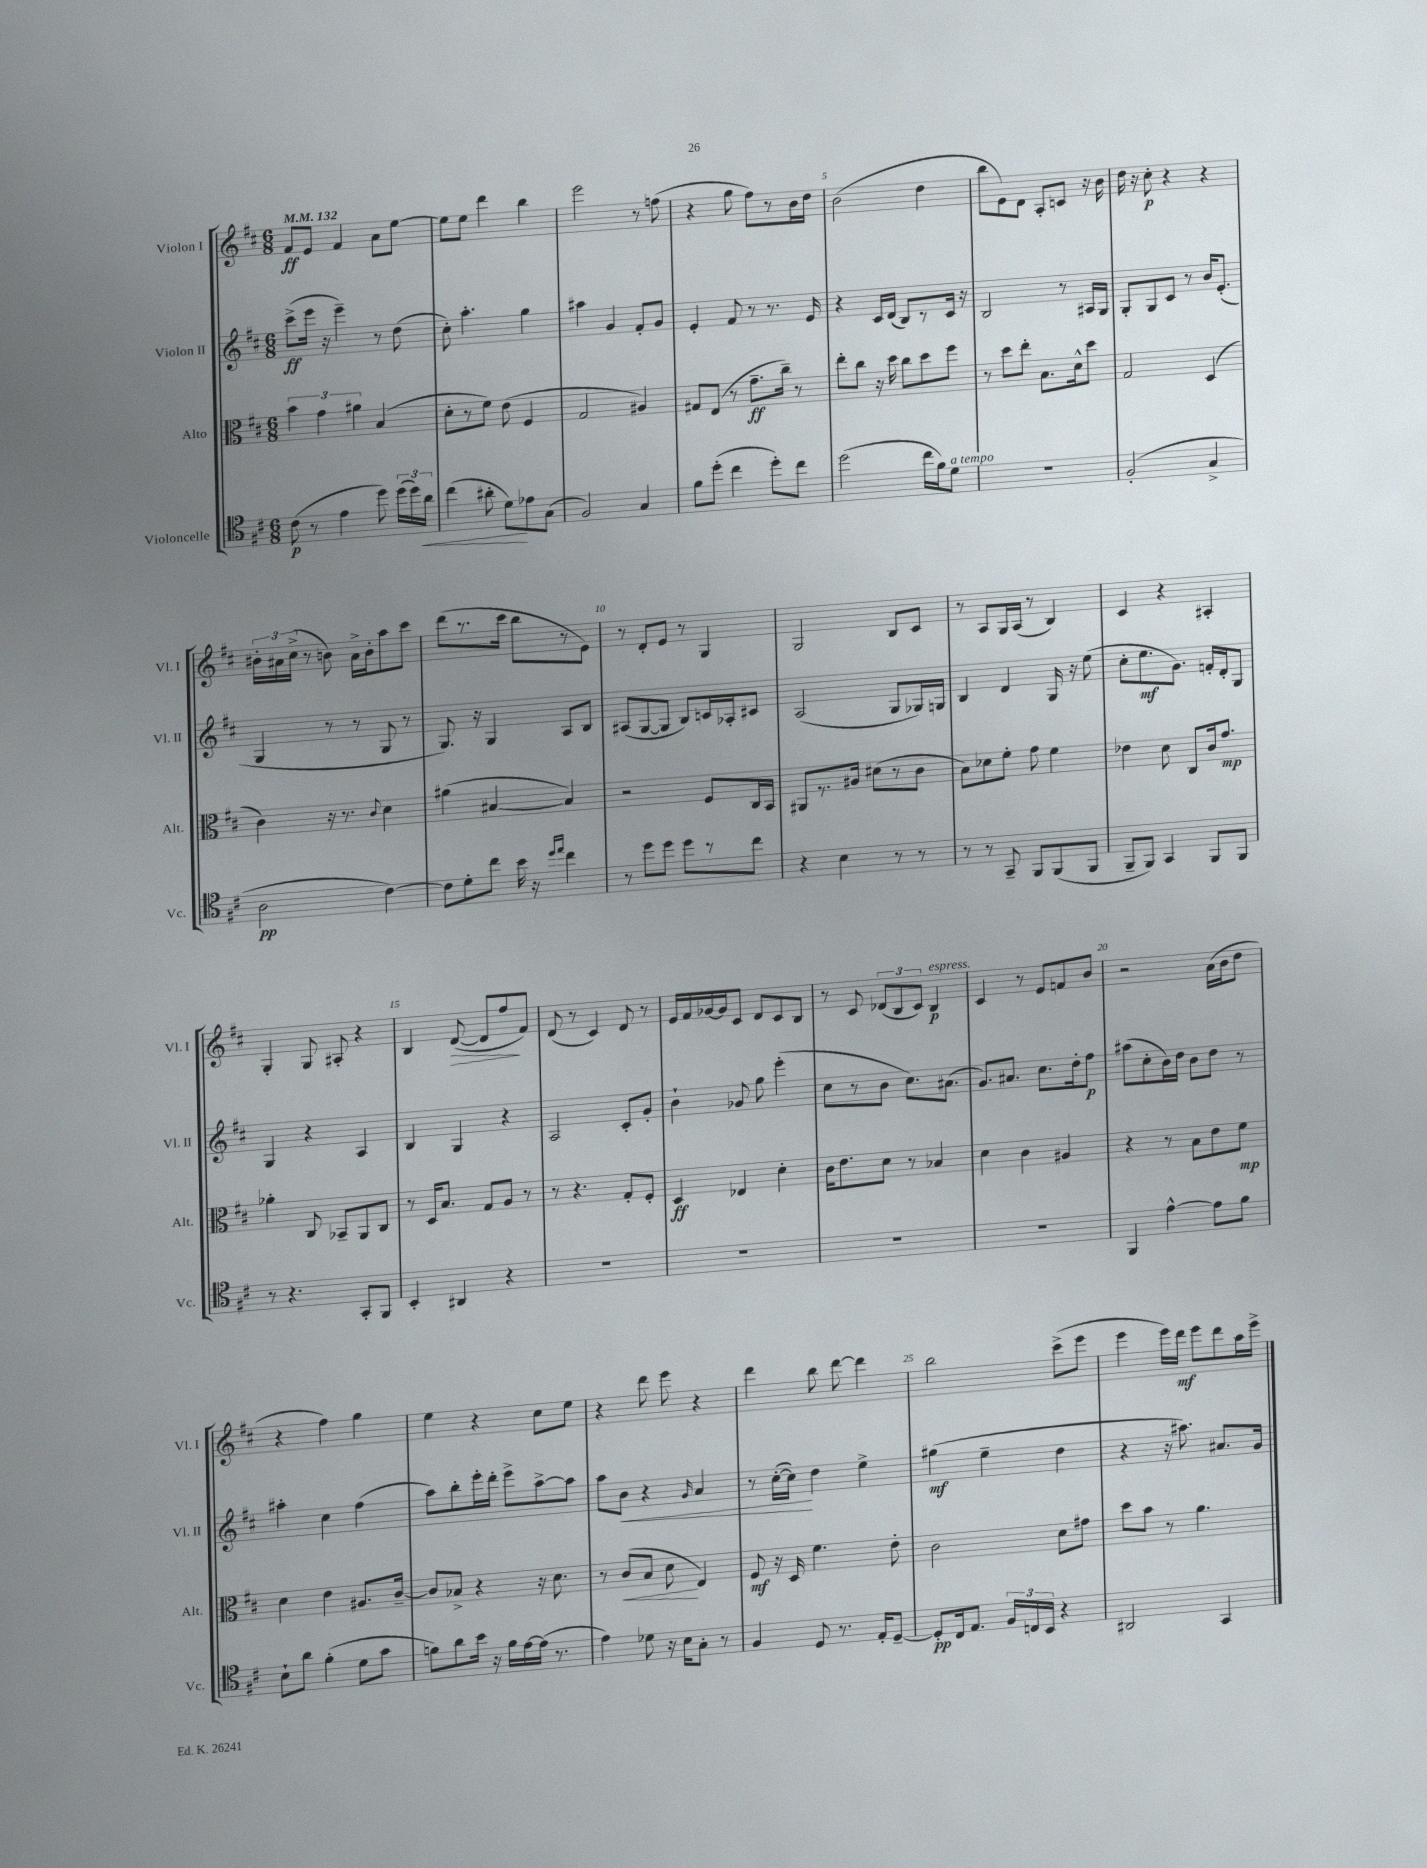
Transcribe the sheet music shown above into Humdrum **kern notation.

**kern	**kern	**kern	**kern
*staff4	*staff3	*staff2	*staff1
*clefC4	*clefC3	*clefG2	*clefG2
*k[f#c#]	*k[f#c#]	*k[f#c#]	*k[f#c#]
*M6/8	*M6/8	*M6/8	*M6/8
*MM132	*MM132	*MM132	*MM132
(8c#	6b	(8ccc#^	8f#
8r	.	16eee	8e
.	6g	.	.
.	.	16r	.
4e	.	4eee~)	4f#
.	6a#	.	.
8dd)	(4B	8r	8a
(24dd	.	(8dd	[8ee
24dd)	.	.	.
24a	.	.	.
=	=	=	=
(4cc#	8d'	8cc#')	8ee]
.	8r	4.aa'	8ee
8a#'	8f#)	.	4ddd
8d)	(8e	.	.
8e-	4F#	4gg	4bb
(8G	.	.	.
=	=	=	=
2F#)	2G	4aa#	2eee
.	.	4g	.
4G	4A#)	8f#'	8r
.	.	8g	(8ff
=	=	=	=
8f#	8G#	4e'	4r
(8dd'	(8E	.	.
4cc#	8r	8f#	8gg
.	8.g~	8r	8ff#)
8dd')	.	8.r	8r
.	16cc#~)	.	.
8cc#	8r	.	16b
.	.	16e	16dd
=	=	=	=
(2dd	8ee'	4r	(2b
.	8cc#	.	.
.	16r	16c#	.
.	16dd	(16d	.
.	8cc#	8B)	.
16cc#	8dd	8r	4dd
16f#)	.	.	.
8d	8ff#	16c#	.
.	.	16r	.
=	=	=	=
2.r	8r	2B	8bb
.	8dd	.	8e)
.	8ee'	.	8d
.	8.B	.	8A'
.	.	8r	8c
.	16d^^	.	.
.	8dd	16A#	16r
.	.	16G	16b
=	=	=	=
(2F#'	2G	8G'	16dd
.	.	.	16r
.	.	8G	8cc#'
.	.	8c#	4r
.	.	8r	.
4G^	(4D	16b	4r
.	.	(8.e'	.
=	=	=	=
2A	4c#)	4G	24b#'
.	.	.	24a#
.	.	.	(24cc#^
.	.	.	8r
.	16r	8r	8b)
.	8.r	.	.
.	.	8r	16a#^
.	.	.	16b'
.	8qqc#	.	.
[4c#)	4d	8G	8aa
.	.	8r	8ccc#
=	=	=	=
8c#]	(4a#	8.G)	(8ddd
8d'	.	.	8.r
.	.	16r	.
8cc#	[4B#	4G	.
.	.	.	16ccc#
16b	.	.	8bb
16r	.	.	.
16qqdd	.	.	.
16qqee	.	.	.
4cc#	4B#])	8A	8r
.	.	8B	8e)
=	=	=	=
8r	2r	(8A#	8r
8dd	.	[8G	8d'
8dd	.	8G]	8e
8dd	.	8B)	8r
8r	8F#	16c	4G
.	.	16A-'	.
8cc#	16C#	8c#	.
.	16BB	.	.
=	=	=	=
4r	8AA#	(2A	2G
.	8.r	.	.
4B	.	.	.
.	16A#	.	.
.	(8d#	.	.
8r	8r	8G	8B
8r	8c#	16G-)	8c#
.	.	16G	.
=	=	=	=
8r	8B)	4B	8r
8r	8d-	.	8A
8GG~	8f#'	4d	16G
.	.	.	(16A
8FF#	8g	.	8r
(8FF#	4f#	16G	4B)
.	.	16r	.
8FF#	.	(8ee	.
=	=	=	=
8FF#~	4e-	8cc#'	4c#
8FF#)	.	8.ee	.
4GG	8d	.	4r
.	.	8.g)	.
.	8C#	.	.
8FF#	16c#	16f'	4A#'
.	8.g	16d'	.
8FF#	.	8G	.
=	=	=	=
8r	4a-'	4G	4G'
4.r	.	.	.
.	8C#	4r	8G
.	8BB-~	.	8A#'
8GG'	8AA	4A	4r
8FF#	8C#	.	.
=	=	=	=
4BB'	8r	4B	4B
.	16D	.	.
.	8.B	.	.
4AA#	.	4G	([8d
.	8G	.	8d]
4r	8A	4r	8ff#
.	8r	.	8f#)
=	=	=	=
2.r	8r	2A	(8d
.	4.r	.	8r
.	.	.	4c#)
.	8G'	8c#'	8d
.	8F#'	8g'	8r
=	=	=	=
2.r	4D	4b`	16e
.	.	.	16f#
.	.	.	[16g-
.	.	.	16g-]
.	4E-	8g-	8c#
.	.	8gg	8d
.	4d'	(4eee'	8c#
.	.	.	8B
=	=	=	=
2.r	16c#	8cc#	8r
.	8.e	.	.
.	.	8r	8c#
.	8d	8b	(12d-
.	.	.	12B
.	8r	8.cc#)	.
.	.	.	12c#)
.	4B-	.	4B
.	.	(8.a#	.
=	=	=	=
2.r	4d	8.g)	4c#
.	.	8.a#	.
.	4c#	.	8r
.	.	8.cc#	8e
.	4A#	.	8f
.	.	16dd'	.
.	.	8ff#	8b
=	=	=	=
4FF#	4r	(8aa#	2r
.	.	8cc#'	.
[4e^^	8r	16b)	.
.	.	16dd	.
.	8B	8b	.
8e]	8e	8dd	(16a
.	.	.	16b
8f#	8f#	8r	8dd
=	=	=	=
8B`	4d	4aa#'	4r
8a	.	.	.
(4f#'	4e	4cc#	4ff#)
8d	8.A#	(4ff#	4gg
8g	.	.	.
.	[16c#~	.	.
=	=	=	=
8f)	8c#]	8aa)	4ee
8a	8B-^	8bb'	.
16b	4r	16eee'	4r
16r	.	16ddd'	.
16f	.	8eee^	.
[16e	.	.	.
(16e]	16r	[8aa^	8cc#
8.r	8.d	.	.
.	.	8aa]	8ee
=	=	=	=
4e)	8r	8aa	4r
.	(8c#	8b	.
8d-	8B	4r	8ddd
16r	8d	.	8eee
16B	.	.	.
.	.	16qqg	.
8G'	4E)	4a	4r
8r	.	.	.
=	=	=	=
4F#	8F#	8r	4ddd
.	16r	([16cc#'	.
.	16D	16cc#])	.
8D	4.f#	4dd	8bb
8.r	.	.	[8ddd
.	.	4ee^	4ddd]
16E'	.	.	.
[8D~	8e'	.	.
=	=	=	=
8D']	2c#	(4gg#	2bb
16C#	.	.	.
8.E	.	.	.
.	.	4ee~	.
24F#	.	.	.
24C	.	.	.
24BB	.	.	.
4r	8d	4dd	(8ccc#^
.	8g#	.	8eee
=	=	=	=
2AA#	8dd	4r	4eee
.	8b	.	.
.	8r	16r	16eee)
.	.	8.aa#)	16ddd
.	4.a	.	8eee
4GG	.	8.a#	8ddd
.	.	.	16aa
.	.	16g	16eee^
==	==	==	==
*-	*-	*-	*-
